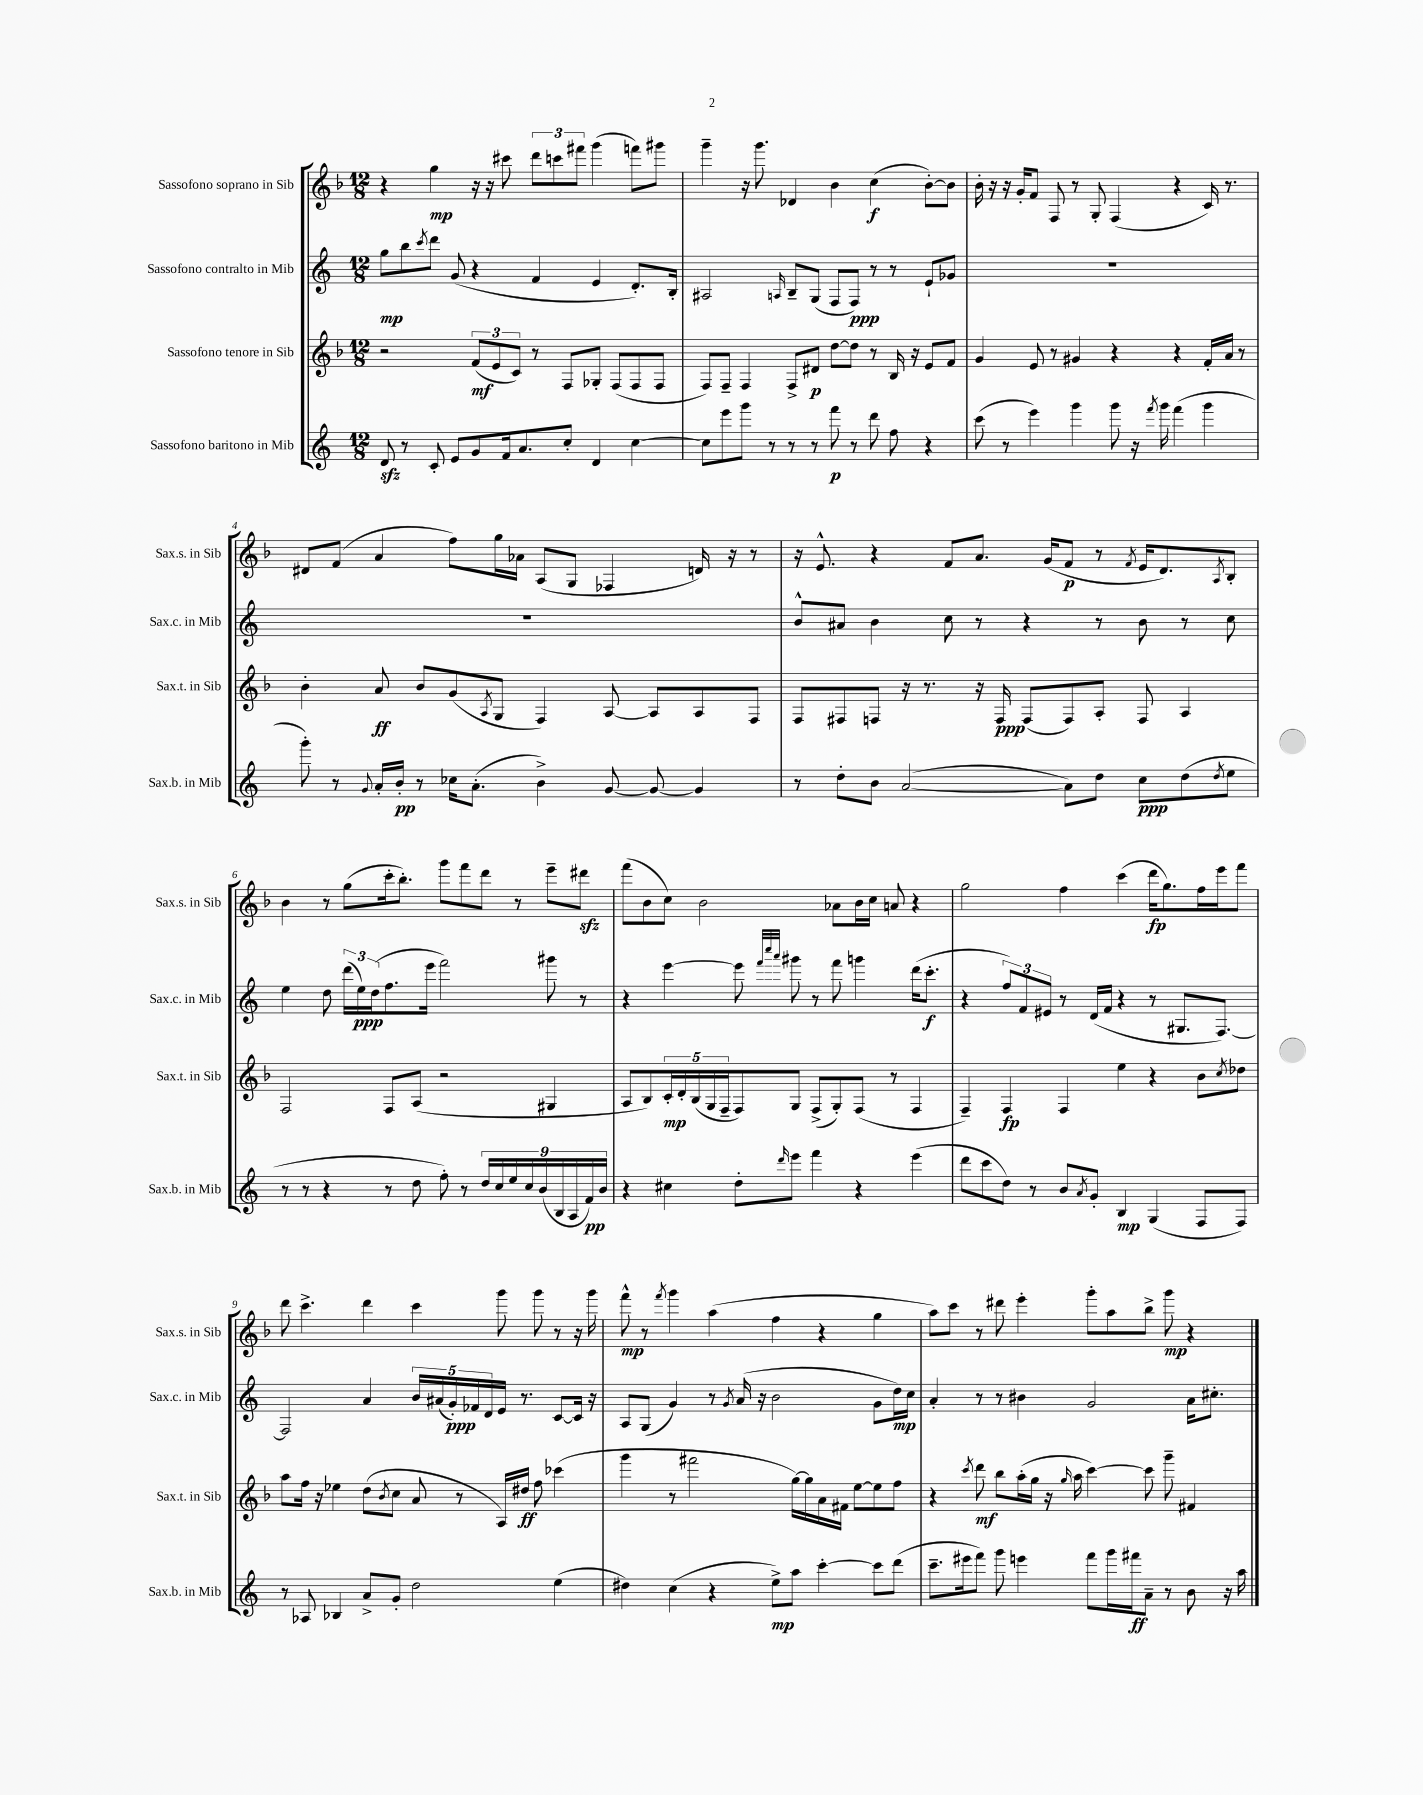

**kern	**dynam	**kern	**dynam	**kern	**dynam	**kern	**dynam
*part4	*part4	*part3	*part3	*part2	*part2	*part1	*part1
*staff4	*staff4	*staff3	*staff3	*staff2	*staff2	*staff1	*staff1
*I"Sassofono baritono in Mib	*	*I"Sassofono tenore in Sib	*	*I"Sassofono contralto in Mib	*	*I"Sassofono soprano in Sib	*
*I'Sax.b. in Mib	*	*I'Sax.t. in Sib	*	*I'Sax.c. in Mib	*	*I'Sax.s. in Sib	*
*clefG2	*	*clefG2	*	*clefG2	*	*clefG2	*
*k[]	*	*k[b-]	*	*k[]	*	*k[b-]	*
*M12/8	*	*M12/8	*	*M12/8	*	*M12/8	*
=1	=1	=1	=1	=1	=1	=1	=1
8dzz/	.	2r	.	8gg\L	mp	4r	.
8r	.	.	.	8bb\	.	.	.
.	.	.	.	8qccc/	.	.	.
8c'/	.	.	.	8ddd\J	.	4gg\	mp
8e/L	.	.	.	(8g/	.	.	.
8g/	.	(12f/L	mf	4r	.	16r	.
.	.	.	.	.	.	16r	.
.	.	12e/	.	.	.	.	.
16f/k	.	.	.	.	.	8ccc#X\	.
.	.	12c/J)	.	.	.	.	.
8.a/	.	.	.	.	.	.	.
.	.	8r	.	4f/	.	12ddd\L	.
.	.	.	.	.	.	12cccn\	.
8cc'/J	.	8F/L	.	.	.	.	.
.	.	.	.	.	.	12fff#X\J	.
4d/	.	8G-X'/J	.	4e/	.	(4ggg\	.
.	.	(8F/L	.	.	.	.	.
[4cc\	.	8F/	.	8.d'/L)	.	8fffn\L)	.
.	.	8F/J	.	.	.	8ggg#X\J	.
.	.	.	.	16B'/Jk	.	.	.
=2	=2	=2	=2	=2	=2	=2	=2
8cc\L]	.	8F/L)	.	2A#X/	.	4ggg~\	.
8eee\	.	8F~/J	.	.	.	.	.
8ggg\J	.	4F/	.	.	.	16r	.
.	.	.	.	.	.	8.ggg\	.
8r	.	.	.	.	.	.	.
.	.	.	.	16qqAn/	.	.	.
8r	.	8F^/L	.	8B~/L	.	4d-X/	.
8r	.	8d#X/J	p	(8G/J	.	.	.
8fff\	p	[8dd\L	.	8F/L	.	4b-\	.
8r	.	8dd\J]	.	8F/J)	ppp	.	.
8ddd\	.	8r	.	8r	.	(4cc\	f
8ff\	.	16B-/	.	8r	.	.	.
.	.	16r	.	.	.	.	.
4r	.	8e/L	.	8e`/L	.	[8b-'\L)	.
.	.	8f/J	.	8g-X/J	.	8b-\J]	.
=3	=3	=3	=3	=3	=3	=3	=3
(8ccc\	.	4g/	.	1.r	.	16b-'\	.
.	.	.	.	.	.	16r	.
8r	.	.	.	.	.	16r	.
.	.	.	.	.	.	16g'/KL	.
4eee\)	.	8e/	.	.	.	8f/J	.
.	.	8r	.	.	.	8F/	.
4ggg\	.	4g#X/	.	.	.	8r	.
.	.	.	.	.	.	8G'/	.
8ggg\	.	4r	.	.	.	(4F/	.
16r	.	.	.	.	.	.	.
8qfff/	.	.	.	.	.	.	.
16ggg\	.	.	.	.	.	.	.
(4fff\	.	4r	.	.	.	4r	.
4ggg\	.	16f'/LL	.	.	.	16c/)	.
.	.	16a/JJ	.	.	.	8.r	.
.	.	8r	.	.	.	.	.
!!LO:LB:g=z
=4	=4	=4	=4	=4	=4	=4	=4
8ggg'\)	.	4b-'\	.	1.r	.	8d#X/L	.
8r	.	.	.	.	.	(8f/J	.
8qqg/	.	.	.	.	.	.	.
16a'/LL	.	8a/	ff	.	.	4a/	.
16b'/JJ	pp	.	.	.	.	.	.
8r	.	8b-/L	.	.	.	.	.
16cc-X\KL	.	(8g/	.	.	.	8ff\L)	.
(8.a'\J	.	.	.	.	.	.	.
.	.	8qA/	.	.	.	.	.
.	.	8G/J	.	.	.	16gg\L	.
.	.	.	.	.	.	16a-X\JJ	.
4b^\)	.	4F/)	.	.	.	(8A/L	.
.	.	.	.	.	.	8G/J	.
[8g/	.	[8A/	.	.	.	4F-X/	.
8g/_	.	8A/L]	.	.	.	.	.
4g/]	.	8A/	.	.	.	16dn/)	.
.	.	.	.	.	.	16r	.
.	.	8F/J	.	.	.	8r	.
=5	=5	=5	=5	=5	=5	=5	=5
8r	.	8F/L	.	8b^^/L	.	16r	.
.	.	.	.	.	.	8.e^^/	.
8dd'\L	.	8F#X/	.	8a#X/J	.	.	.
8b\J	.	8Fn/J	.	4b\	.	4r	.
([2a/	.	16r	.	.	.	.	.
.	.	8.r	.	.	.	.	.
.	.	.	.	8cc\	.	8f/L	.
.	.	16r	.	8r	.	8.a/J	.
.	.	16F/	ppp	.	.	.	.
.	.	(8F/L	.	4r	.	.	.
.	.	.	.	.	.	(16g/KL	.
8a\L])	.	8F/)	.	.	.	8f/J	p
8dd\J	.	8A'/J	.	8r	.	8r	.
.	.	.	.	.	.	8qf/	.
8cc\L	ppp	8F/	.	8b\	.	16e/KL	.
.	.	.	.	.	.	8.d/)	.
(8dd\	.	4A/	.	8r	.	.	.
8qdd/	.	.	.	.	.	8qA/	.
8ee\J	.	.	.	8cc\	.	8B-'/J	.
!!LO:LB:g=z
=6	=6	=6	=6	=6	=6	=6	=6
8r	.	2F/	.	4ee\	.	4b-\	.
8r	.	.	.	.	.	.	.
4r	.	.	.	8dd\	.	8r	.
.	.	.	.	(24ddd\LL	.	(8gg\L	.
.	.	.	.	24ee\)	ppp	.	.
.	.	.	.	(24dd\J	.	.	.
8r	.	8F/L	.	8.ff\	.	16ccc'\k	.
.	.	.	.	.	.	8.bb-'\J)	.
8dd\	.	(8A/J	.	.	.	.	.
.	.	.	.	16eee\Jk	.	.	.
8ff'\)	.	2r	.	2fff\)	.	8ggg\L	.
8r	.	.	.	.	.	8fff\	.
18dd/LL	.	.	.	.	.	8ddd\J	.
18cc/	.	.	.	.	.	.	.
18ee/	.	.	.	.	.	.	.
.	.	.	.	.	.	8r	.
18cc/	.	.	.	.	.	.	.
(18b/	.	.	.	.	.	.	.
.	.	4G#X/	.	8ggg#X\	.	8eee~\L	.
18B/	.	.	.	.	.	.	.
18A/	.	.	.	.	.	.	.
.	.	.	.	8r	.	8ddd#Xzz\J	.
18f/)	pp	.	.	.	.	.	.
18b/JJ	.	.	.	.	.	.	.
=7	=7	=7	=7	=7	=7	=7	=7
4r	.	8A/L	.	4r	.	(8fff\L	.
.	.	8B-/)	.	.	.	8b-\	.
4cc#X\	.	20c'/L	mp	[4eee\	.	8cc\J)	.
.	.	20d'/	.	.	.	.	.
.	.	(20B-/	.	.	.	.	.
.	.	.	.	.	.	2b-\	.
.	.	20G/	.	.	.	.	.
.	.	20F~/J	.	.	.	.	.
8dd'\L	.	8F/)	.	8eee\]	.	.	.
.	.	.	.	32qqfff/LLL	.	.	.
.	.	.	.	32qqcccc/	.	.	.
16qqddd/	.	.	.	32qqaaa/JJJ	.	.	.
8eee\J	.	8G/J	.	8ggg#X\	.	.	.
4fff\	.	(8F^/L	.	8r	.	.	.
.	.	8G'/)	.	8fff\	.	8a-X\L	.
4r	.	(8F/J	.	4gggn\	.	16b-\L	.
.	.	.	.	.	.	16cc\JJ	.
.	.	8r	.	.	.	8an/	.
(4eee\	.	4F/	.	(16ddd\KL	.	4r	.
.	.	.	.	8.ccc'\J	f	.	.
=8	=8	=8	=8	=8	=8	=8	=8
8ddd\L	.	4F~/)	.	4r	.	2gg\	.
8ccc\	.	.	.	.	.	.	.
8dd\J)	.	4F/	fp	12ff/L)	.	.	.
.	.	.	.	12f/	.	.	.
8r	.	.	.	.	.	.	.
.	.	.	.	12e#X/J	.	.	.
8b/L	.	4F/	.	8r	.	4ff\	.
8qa/	.	.	.	.	.	.	.
8g'/J	.	.	.	(16d/LL	.	.	.
.	.	.	.	16f/JJ	.	.	.
4B/	mp	4ee\	.	4r	.	(4ccc\	.
(4G/	.	4r	.	8r	.	16ddd\KL	fp
.	.	.	.	.	.	8.gg\)	.
.	.	.	.	8.G#X/L	.	.	.
8F/L	.	8b-\L	.	.	.	16ff\L	.
.	.	.	.	[8.F/J)	.	16eee\J	.
.	.	8qcc/	.	.	.	.	.
8F/J)	.	8dd-X\J	.	.	.	8fff\J	.
!!LO:LB:g=z
=9	=9	=9	=9	=9	=9	=9	=9
8r	.	8aa\L	.	2F/]	.	8ddd\	.
8A-X/	.	16ff\Jk	.	.	.	4.ccc^\	.
.	.	16r	.	.	.	.	.
4B-X/	.	4ee-X\	.	.	.	.	.
8a^/L	.	(8dd\L	.	4a/	.	4ddd\	.
.	.	8qb-/	.	.	.	.	.
8g'/J	.	8cc\J	.	.	.	.	.
2dd\	.	8a/	.	20b/LL	.	4ccc\	.
.	.	.	.	(20a#X/	.	.	.
.	.	.	.	20g'/)	ppp	.	.
.	.	8r	.	.	.	.	.
.	.	.	.	20f-X/	.	.	.
.	.	.	.	20d/	.	.	.
.	.	16A/LL)	.	16e/JJ	.	8ggg\	.
.	.	16dd#X/JJ	ff	8.r	.	.	.
.	.	8ff\	.	.	.	8ggg\	.
(4ee\	.	(4ccc-X\	.	[8c/L	.	8r	.
.	.	.	.	16c/Jk]	.	16r	.
.	.	.	.	16r	.	16ggg\	.
=10	=10	=10	=10	=10	=10	=10	=10
4dd#X\)	.	4ggg\	.	8A/L	.	8fff^^\	mp
.	.	.	.	(8G/J	.	8r	.
.	.	.	.	.	.	8qfff/	.
(4cc\	.	8r	.	4g/)	.	4ggg\	.
.	.	2fff#X\	.	.	.	.	.
4r	.	.	.	8r	.	(4aa\	.
.	.	.	.	8qg/	.	.	.
.	.	.	.	(16a/	.	.	.
.	.	.	.	16r	.	.	.
8ee^\L)	mp	.	.	2b\	.	4ff\	.
8aa\J	.	[16gg\LL)	.	.	.	.	.
.	.	16gg\]	.	.	.	.	.
[4ccc'\	.	16a\	.	.	.	4r	.
.	.	16f#X\JJ	.	.	.	.	.
.	.	[8ee\L	.	.	.	.	.
8ccc\L]	.	8ee\]	.	8g\L	.	4gg\	.
(8ddd\J	.	8ff\J	.	16dd\L)	mp	.	.
.	.	.	.	16cc\JJ	.	.	.
=11	=11	=11	=11	=11	=11	=11	=11
8.ccc~\L	.	4r	.	4a'/	.	8aa\L)	.
.	.	.	.	.	.	8ccc\J	.
16eee#X\k	.	.	.	.	.	.	.
.	.	8qccc/	.	.	.	.	.
8fff\J)	.	8ddd\	mf	8r	.	8r	.
8ggg\	.	8bb-\L	.	8r	.	8ddd#X\	.
4eeen\	.	(16aa'\L	.	4b#X\	.	4eee'\	.
.	.	16gg\JJ	.	.	.	.	.
.	.	16r	.	.	.	.	.
.	.	16qqgg/	.	.	.	.	.
.	.	16aa\	.	.	.	.	.
8fff\L	.	[4ccc\)	.	2g/	.	8ggg'\L	.
16ggg\L	.	.	.	.	.	8aa\	.
16fff#X\J	ff	.	.	.	.	.	.
8a~\J	.	8ccc\]	.	.	.	8bb-^\J	.
8r	.	8ggg~\	.	.	.	8ggg\	mp
8b\	.	4f#X/	.	16a\KL	.	4r	.
.	.	.	.	8.cc#X'\J	.	.	.
16r	.	.	.	.	.	.	.
16aa\	.	.	.	.	.	.	.
==	==	==	==	==	==	==	==
*-	*-	*-	*-	*-	*-	*-	*-
